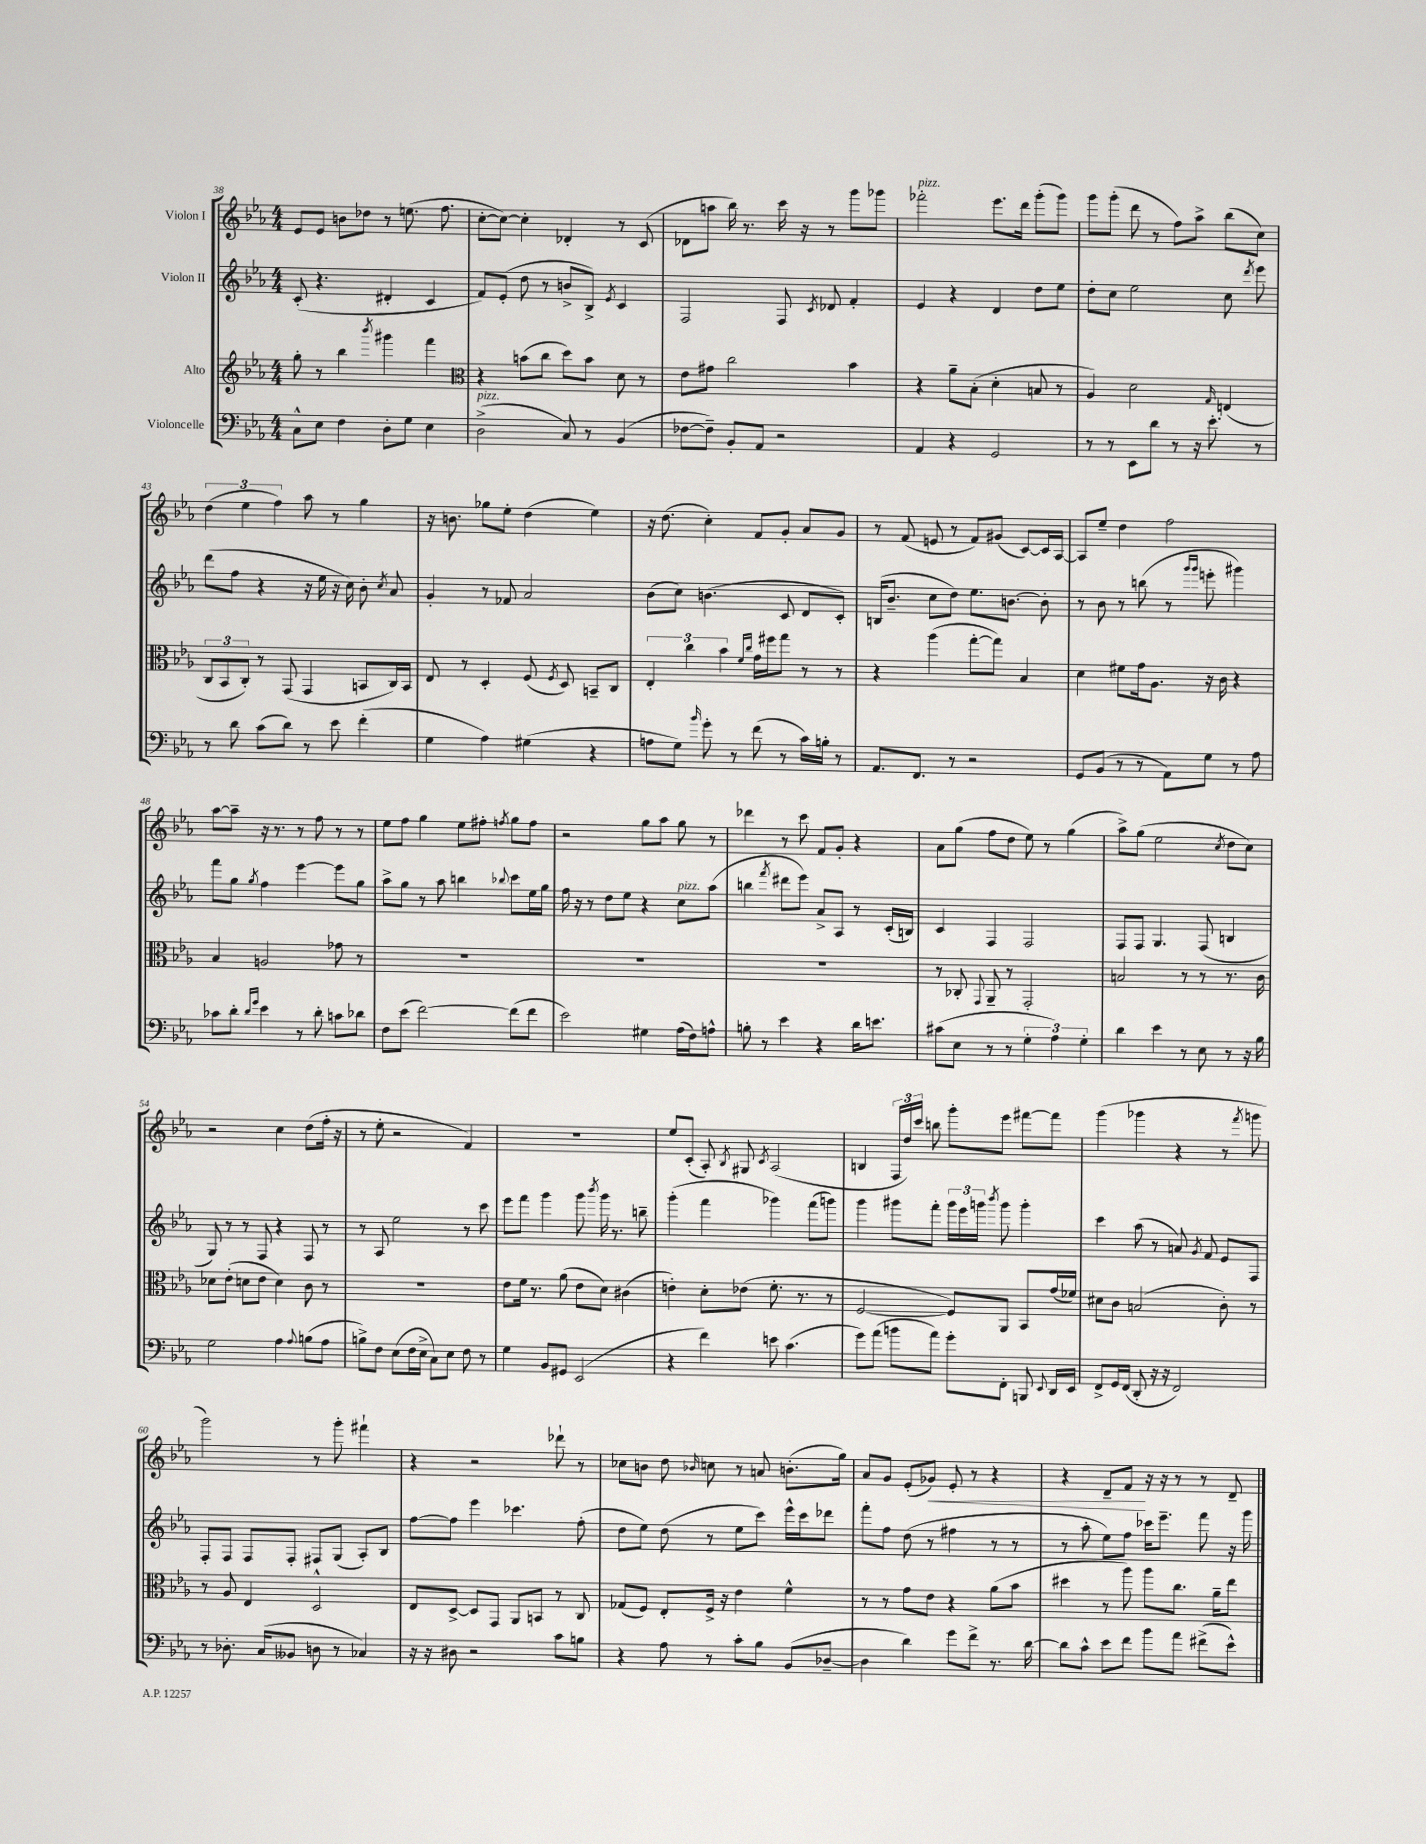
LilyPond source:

<<
\new StaffGroup <<
\new Staff = "s0" \with { instrumentName = "Violon I" } {
    \clef treble \key ees \major \numericTimeSignature \time 4/4
    \autoBeamOff ees'8[ ees'8] b'8[ des''8] r8 e''8.( f''8. |
    c''8[~-. c''8]~) c''4-. des'4-. r8 c'8( |
    des'8[ a''8] bes''16) r8. c'''16 r16 r8 g'''8[ ges'''8] |
    fes'''2-.^\markup { \italic "pizz." } ees'''8.[ d'''16] g'''8[-.( g'''8]) |
    g'''8[ g'''8]-.( d'''8 r8 f''8[) aes''8]-> bes''8[( c''8]) |
    \tuplet 3/2 { d''4( ees''4 f''4) } aes''8 r8 g''4 |
    r16 b'8. ges''8[ ees''8]-. d''4( ees''4) |
    r16 d''8.( c''4-.) f'8[ g'8]-. aes'8[ g'8] |
    r8 f'8( e'8 r8 f'8[) gis'8]( c'8[~) c'16 aes16]~ |
    aes8[ ees''8]-- d''4 f''2 |
    aes''8[~ aes''8]-- r16 r8. r8 f''8 r8 r8 |
    ees''8[ f''8] g''4 ees''8[ fis''8]-. \acciaccatura { f''8 } g''8[ f''8] |
    r2 g''8[ aes''8] g''8 r8 |
    des'''4 r8 c'''8 f'8[ g'8]-. r4 |
    aes'8[ g''8]( f''8[ d''8] ees''8) r8 g''4( |
    aes''8[->) g''8]( ees''2 \acciaccatura { c''8 } d''8[ c''8]) |
    r2 c''4 d''8[( f''16]-. r16 |
    r8 ees''8-. r2 f'4) |
    R1 |
    ees''8[ c'8]-.( aes8-.) \acciaccatura { bes8 } gis8 \acciaccatura { c'8 } aes2( |
    b4 \tuplet 3/2 { f16[ d''16) c'''16] } b''8 g'''8[-. ees'''8] fis'''8[~ fis'''8] |
    g'''4( ges'''4 r4 r8 \acciaccatura { f'''8 } g'''8 |
    g'''2) r8 g'''8-. fis'''4-! |
    r4 r2 des'''8-! r8 |
    ces''8[ b'8] d''8 \grace { bes'16 } c''8 r8 a'8 b'8.[-.( g''16]) |
    aes'8[ g'8] ees'8[-.( ges'8]\<) ees'8-. r8 r4 |
    r4 d'8[-- f'8]\! r16 r16 r8 r8 d'8-- \bar "|." |
}
\new Staff = "s1" \with { instrumentName = "Violon II" } {
    \clef treble \key ees \major \numericTimeSignature \time 4/4
    \autoBeamOff c'8-.( r4. dis'4-. c'4 |
    f'8[) ees'8]-.( d''8 r8 b'8[-> bes8]->) \acciaccatura { ees'8 } c'4 |
    f2 f8 \acciaccatura { c'8 } des'8 f'4-. |
    ees'4 r4 d'4 d''8[ ees''8] |
    d''8[-. c''8] ees''2 c''8 \acciaccatura { d'''8 } ees'''8 |
    d'''8[( f''8] r4 r16 ees''16 r16 c''16) bes'8-. \acciaccatura { c''8 } aes'8 |
    g'4-. r8 fes'8 aes'2 |
    bes'8[( c''8]) b'4.( c'8 d'8[ c'8]-.) |
    b16[( bes'8.]-- c''8[ d''8]) ees''8.[ b'8.]~ b'8-. |
    r8 bes'8 r8 b''8( r8 \grace { g'''16[ g'''16] } e'''8-. gis'''4) |
    f'''8[ g''8] \acciaccatura { g''8 } f''4 ees'''4~ ees'''8[ g''8] |
    aes''8[-> g''8] r8 aes''8 b''4 \appoggiatura { bes''8 } c'''8[ ees''16 g''16] |
    f''16 r16 r8 d''8[ ees''8] r4 c''8[^\markup { \italic "pizz." } aes''8]( |
    b''4 \acciaccatura { f'''8 } dis'''8[ ees'''8]) aes'8[-> aes8] r8 c'16[-.( b16]) |
    c'4 f4 f2 |
    f8[ f8] g4. f8( b4 |
    g8) r8 r8 f8 r4 f8 r8 |
    r8 aes8 ees''2 r8 c'''8 |
    ees'''8[ f'''8] g'''4 g'''8 \acciaccatura { bes'''8 } g'''16 r8. b''8-- |
    g'''4-.( f'''4 ges'''4) f'''8[( g'''8]) |
    g'''4 gis'''8[ f'''8]-. \tuplet 3/2 { gis'''16[ ees'''16 g'''16] } \acciaccatura { bes'''8 } g'''8 g'''4-. |
    c'''4 aes''8( r8 a'8) \acciaccatura { g'8 } f'8 ees'8[ f8] |
    f8[-. f8] f8[ f8]-. fis8[ g8]( aes8[-.) bes8] |
    f''8[~ f''8] ees'''4 ces'''4. f''8-.( |
    d''8[ ees''8]) d''8( r8 ees''8[ c'''8]) ees'''16[-^ c'''16 des'''8] |
    f'''8[-. f''8] d''8( r8 fis''4 r8 r8 |
    r8 aes''8-. ees''8[) f''8] ces'''16[ ees'''8.]-- f'''8 r16 g'''16 \bar "|." |
}
\new Staff = "s2" \with { instrumentName = "Alto" } {
    \clef treble \key ees \major \numericTimeSignature \time 4/4
    \autoBeamOff g''8-. r8 bes''4 \acciaccatura { bes'''8 } gis'''4 f'''4 |
    \clef alto r4 b'8[( c''8] d''8[) b'8] d'8 r8 |
    ees'8[ gis'8] c''2 bes'4 |
    r4 aes'8[-- bes8]-.( d'4-. b8 r8 |
    aes4) d'2 \grace { g16 } e4( |
    \tuplet 3/2 { c8[ bes,8 c8]-.) } r8 g,8( g,4 b,8[ c16) b,16] |
    ees8 r8 d4-. f8( \acciaccatura { f8 } d8) b,8[-- c8] |
    \tuplet 3/2 { ees4-. c''4 bes'4 } \grace { f'16[ c''16] } g'16[ fis''16 g''8] r8 r8 |
    r4 aes''4( g''8[~-. g''8]) bes4 |
    d'4 fis'8[ g'16 aes8.] r16 c'16 r4 |
    bes4 a2 ges'8 r8 |
    R1 |
    R1 |
    R1 |
    r8 ces8-. \appoggiatura { g,8 } aes,8-- r8 g,2-. |
    b2 r8 r8 r8. c'16 |
    des'8[ ees'8]-.( d'8[ ees'8] d'4) c'8 r8 |
    R1 |
    ees'8[ f'16] r8. aes'8( ees'8[ d'8]) cis'4( |
    e'4-.) d'8[-. ees'8]( f'8.-. r8. r8 |
    f2~ f8[) aes,8] bes,8[ g'16( fes'16]) |
    dis'8[ c'8] b2( c'8-.) r8 |
    r8 aes8 ees4 d2-^ |
    ees8[ d8]~-> d8[ g,8] aes,8[ b,8] r8 c8 |
    ges8[( f8]) ees8[-. f16]-> r16 ees'4 f'4-^ |
    r8 r8 g'8[ ees'8] r4 aes'8[( bes'8] |
    dis''4 r8 aes''8) aes''8[ c''8.] aes'16[-- ees''8] \bar "|." |
}
\new Staff = "s3" \with { instrumentName = "Violoncelle" } {
    \clef bass \key ees \major \numericTimeSignature \time 4/4
    \autoBeamOff c8[-^ ees8] f4 d8[-. g8] ees4 |
    d2->^\markup { \italic "pizz." }( c8) r8 bes,4( |
    fes8[~ fes8]--) bes,8[-. aes,8] r2 |
    aes,4 r4 g,2 |
    r8 r8 ees,8[ d'8] r8 r16 ees'8.-. r8 |
    r8 d'8 c'8[( d'8]) r8 ees'8 f'4-.( |
    g4 aes4) gis4( r4 |
    a8[ g8]) \grace { bes'16 } g'8-. r8 f'8( r8 c'16[) b16]-. r8 |
    aes,8.[ f,8.] r8 r2 |
    g,8[ bes,8]( r8 r8 aes,8[) g8] r8 aes8 |
    ces'8[ d'8]-. \grace { d'16[ g'16] } ees'4 r8 d'8-. c'8[ des'8] |
    f8[ ees'8]( f'2~) f'8[( f'8] |
    ees'2) gis4 aes16[( f16) a8]-^ |
    b8-. r8 ees'4 r4 d'16[ e'8.] |
    cis'8[( ees8] r8 r8 \tuplet 3/2 { g4-. aes4) g4-. } |
    d'4 ees'4 r8 ees8 r8 r16 bes16 |
    g2 aes4 \appoggiatura { aes8 } b8[( aes8] |
    b8[->) f8] ees8[( f16 ees16]-> c8[) ees8] f8 r8 |
    g4 bes,8[ gis,8] ees,2( |
    r4 f'4) e'8 c'4.( |
    g'8[) aes'8]( b'8[ aes'8]) g'8[-. f,8]-. b,,8 \appoggiatura { ees,8 } d,16[ ees,16] |
    f,8[-> g,16 f,16]( d,8-. r16 r16 f,2) |
    r8 des8.-. c16[( beses,8] d8 r8 ces4) |
    r16 r16 dis8 r2 c'8[ b8] |
    r4 aes8 r8 c'8[-. bes8] bes,8[( des8]~-- |
    des4 d'4) g'8[ f'8]-> r8. d'16~ |
    d'8[ c'8]-^ ees'8[ f'8] bes'8[ aes'8] fis'8[->( ees'8]-^) \bar "|." |
}
>>
>>
\layout { \context { \Score currentBarNumber = #38 } }
